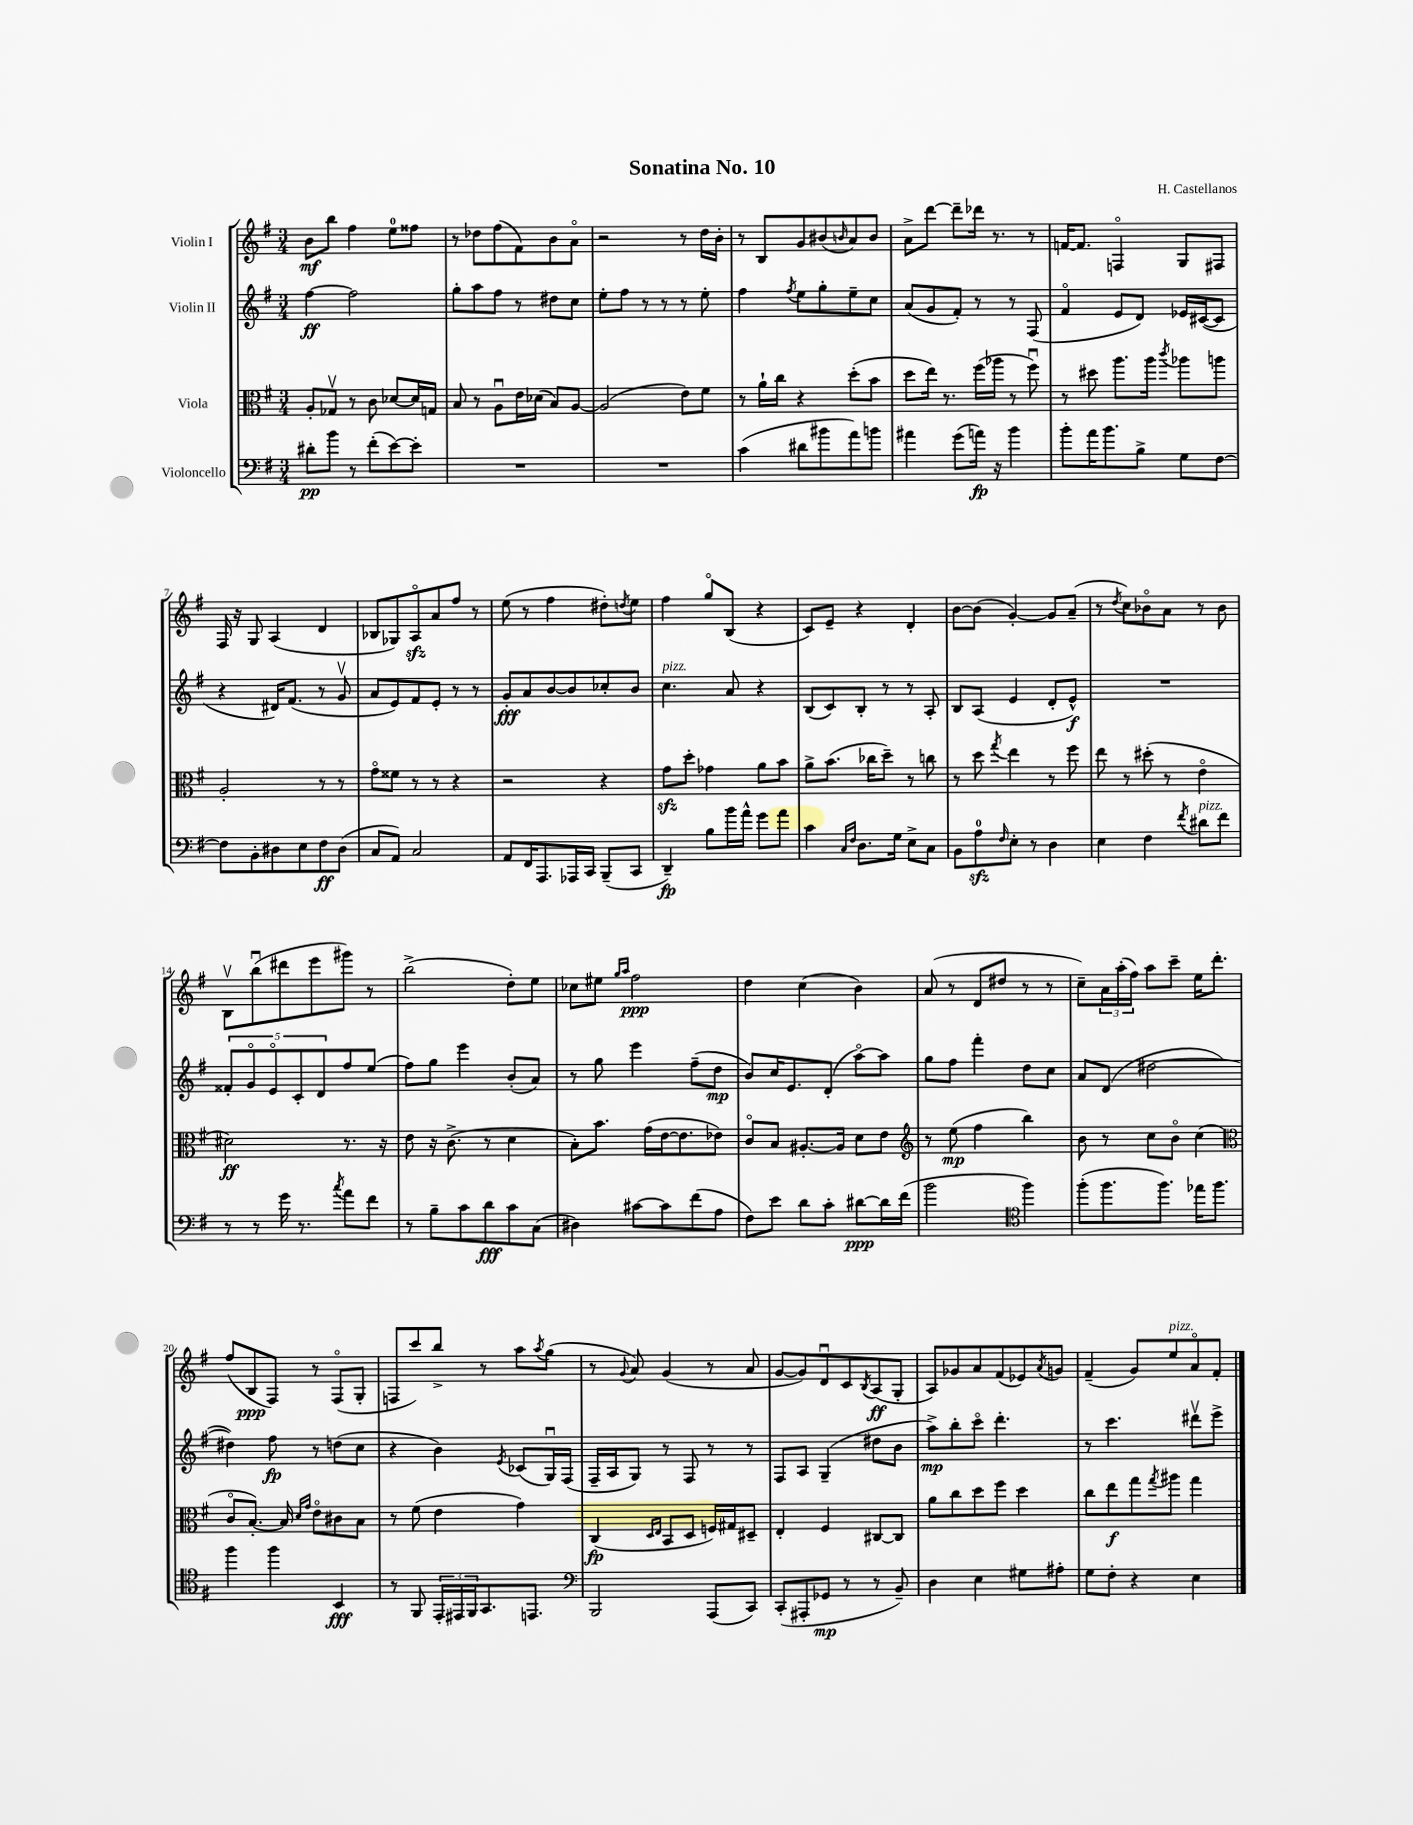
\header { title = "Sonatina No. 10" composer = "H. Castellanos" }
<<
\new StaffGroup <<
\new Staff = "s0" \with { instrumentName = "Violin I" } {
    \clef treble \key g \major \numericTimeSignature \time 3/4
    b'8\mf b''8 fis''4 e''8-0 fisis''8 |
    r8 des''8 fis''8( fis'8) b'8 a'8\flageolet |
    r2 r8 d''16 b'16-. |
    r8 b8 g'8 bis'8( \grace { b'16 } a'8) b'8 |
    a'8-> d'''8~ d'''8-- des'''16 r8. r8 |
    f'16~ f'8. f4\flageolet g8 fis8 |
    fis16 r16 g8 a4( d'4 |
    bes8 ges8) a8\flageolet\sfz a'8 fis''8 r8 |
    e''8( r8 fis''4 dis''8-.) \acciaccatura { d''8 } e''8 |
    fis''4 g''8\flageolet b8( r4 |
    c'8) e'8-- r4 d'4-. |
    b'8~ b'8( g'4~-.) g'8 a'8--( |
    r8 \acciaccatura { d''8 } c''8) bes'8\flageolet a'8 r8 bes'8 |
    b8\upbow b''8\downbow( dis'''8 e'''8 gis'''8) r8 |
    b''2->( d''8-.) e''8 |
    ces''8 eis''8 \grace { g''16 a''16 } fis''2\ppp |
    d''4 c''4( b'4) |
    a'8( r8 d'8 dis''8 r8 r8 |
    c''8--) \tuplet 3/2 { a'16 a''16-.( fis''16) } a''8 c'''8-- e''16 d'''8.-. |
    fis''8( b8\ppp fis8) r8 fis8\flageolet( g8-. |
    f8 c'''8) b''8-> r8 a''8 \acciaccatura { a''8 } g''8( |
    r8 \appoggiatura { g'8 } a'8) g'4( r8 a'8 |
    g'8~ g'8) d'8\downbow c'8 \acciaccatura { b8 } a8\ff( g8-. |
    a8) ges'8 a'8 fis'8( ees'8) \acciaccatura { a'8 } g'8 |
    fis'4--( g'8) e''8^\markup { \italic "pizz." } a'8\flageolet fis'8-. \bar "|." |
}
\new Staff = "s1" \with { instrumentName = "Violin II" } {
    \clef treble \key g \major \numericTimeSignature \time 3/4
    fis''4~\ff fis''2 |
    g''8-. a''8 fis''8 r8 dis''8 c''8 |
    e''8-. fis''8 r8 r8 r8 e''8-. |
    fis''4 \acciaccatura { fis''8 } e''8 g''8-. e''8-- c''8 |
    a'8( g'8 fis'8-.) r8 r8 fis8( |
    fis'4\flageolet e'8 d'8) ees'16 cis'16~( cis'8 |
    r4 dis'16) fis'8.( r8 g'8\upbow |
    a'8 e'8) fis'8 e'8-. r8 r8 |
    g'8-.\fff a'8 b'8~ b'8 ces''8-. b'8 |
    c''4.^\markup { \italic "pizz." } a'8 r4 |
    b8( c'8) b8-. r8 r8 a8-. |
    b8 a8( e'4 d'8-. e'8-^\f) |
    R2. |
    \tuplet 5/4 { fisis'8-. g'8\flageolet e'8\flageolet c'8-. d'8 } fis''8 e''8( |
    fis''8) g''8 e'''4 b'8-.( a'8) |
    r8 g''8 e'''4 fis''8--( d''8\mp |
    b'8) c''16 e'8. d'8-.( a''8~\flageolet) a''8 |
    g''8 fis''8 fis'''4-. d''8 c''8 |
    a'8 d'8( dis''2~ |
    dis''4) fis''8\fp r8 d''8( c''8 |
    r4 b'4) \acciaccatura { e'8 } ces'8( g16\downbow) fis16( |
    fis16-- a16 g8) r8 fis8 r8 r8 |
    fis8 a8 g4--( dis''8 b'8 |
    a''8->\mp) b''8-. c'''8\flageolet d'''4.-. |
    r8 c'''4. dis'''8\upbow e'''8-> \bar "|." |
}
\new Staff = "s2" \with { instrumentName = "Viola" } {
    \clef alto \key g \major \numericTimeSignature \time 3/4
    a8-. ges8\upbow r8 c'8 des'8~ des'16 g16 |
    b8 r8 a8\downbow e'16 des'16( b8) a8~ |
    a2( e'8) fis'8 |
    r8 a'16-! c''16 r4 d''8-.( b'8 |
    d''8 e''16) r8. fis''16( aes''16 r8 fis''8\downbow) |
    r8 dis''8 a''8. a''16 \acciaccatura { c'''8 } aes''8 a''8 |
    a2-. r8 r8 |
    g'8\flageolet fisis'8 r8 r8 r4 |
    r2 r4 |
    g'8\sfz d''8-. ges'4 a'8 b'8 |
    a'8-> b'8.( ces''16 d''8--) r8 c''8 |
    r8 d''8 \acciaccatura { g''8 } e''4 r8 fis''8 |
    e''8 r8 dis''8-.( r8 e'4\flageolet |
    dis'2\ff) r8. r16 |
    e'8 r16 c'8.->( r8 d'4 |
    b8-.) b'8. g'16( e'16~ e'8. ees'8) |
    c'8\flageolet b8 ais8.~-. ais16 d'8 e'8 |
    \clef treble r8 e''8\mp( fis''4 b''4) |
    b'8 r8 c''8 b'8\flageolet c''4( |
    \clef alto c'8\flageolet b8.~-.) b16 \grace { d'16 g'16 } e'8\flageolet cis'8 b8 |
    r8 fis'8( e'4 g'4) |
    c4\fp( \grace { d16 e16 } b,8 d8 f16) gis16 dis8-- |
    e4-. fis4 cis8~ cis8 |
    a'8 c''8 d''8 fis''8 d''4 |
    c''8 e''8\f g''8 \acciaccatura { g''8 } ais''8 g''4 \bar "|." |
}
\new Staff = "s3" \with { instrumentName = "Violoncello" } {
    \clef bass \key g \major \numericTimeSignature \time 3/4
    dis'8-.\pp b'8 r8 fis'8-.( e'8~) e'8-. |
    R2. |
    R2. |
    c'4( dis'8 bis'8 a'8) b'8 |
    ais'4 g'8( a'16\fp) r16 b'4 |
    b'8-. a'16 b'8. b8-> g8 fis8~ |
    fis8 b,8-. dis8 e8 fis8\ff dis8( |
    c8 a,8) c2 |
    a,8 fis,16 a,,8. aes,,16 c,16 b,,8--( c,8 |
    d,4--\fp) b8 b'16 a'16-^ g'8 a'8 |
    c'4 \grace { c16 fis16 } d8. g16 e8-> c8 |
    b,8 a8-0\sfz \grace { fis16 } e8-. r8 d4 |
    e4 fis4 \acciaccatura { fis'8 } dis'8^\markup { \italic "pizz." } fis'8 |
    r8 r8 g'16 r8. \acciaccatura { c''8 } a'8 fis'8 |
    r8 b8-- c'8 d'8\fff c'8 c8( |
    dis4) cis'8~ cis'8 fis'8( a8 |
    fis8) e'8 d'8 c'8-. dis'8~\ppp dis'16 fis'16( |
    b'2 \clef tenor fis''4) |
    fis''8-.( fis''8. fis''8.) ees''16 fis''8. |
    fis''4 fis''4 b,4\fff |
    r8 fis,8 \tuplet 3/2 { e,16-. eis,16 fis,16 } g,8. e,8. |
    \clef bass b,,2 a,,8( c,8) |
    c,8-.( ais,,8-. ges,8\mp r8 r8 b,8--) |
    d4 e4 gis8 ais8-. |
    g8 fis8-. r4 e4 \bar "|." |
}
>>
>>
